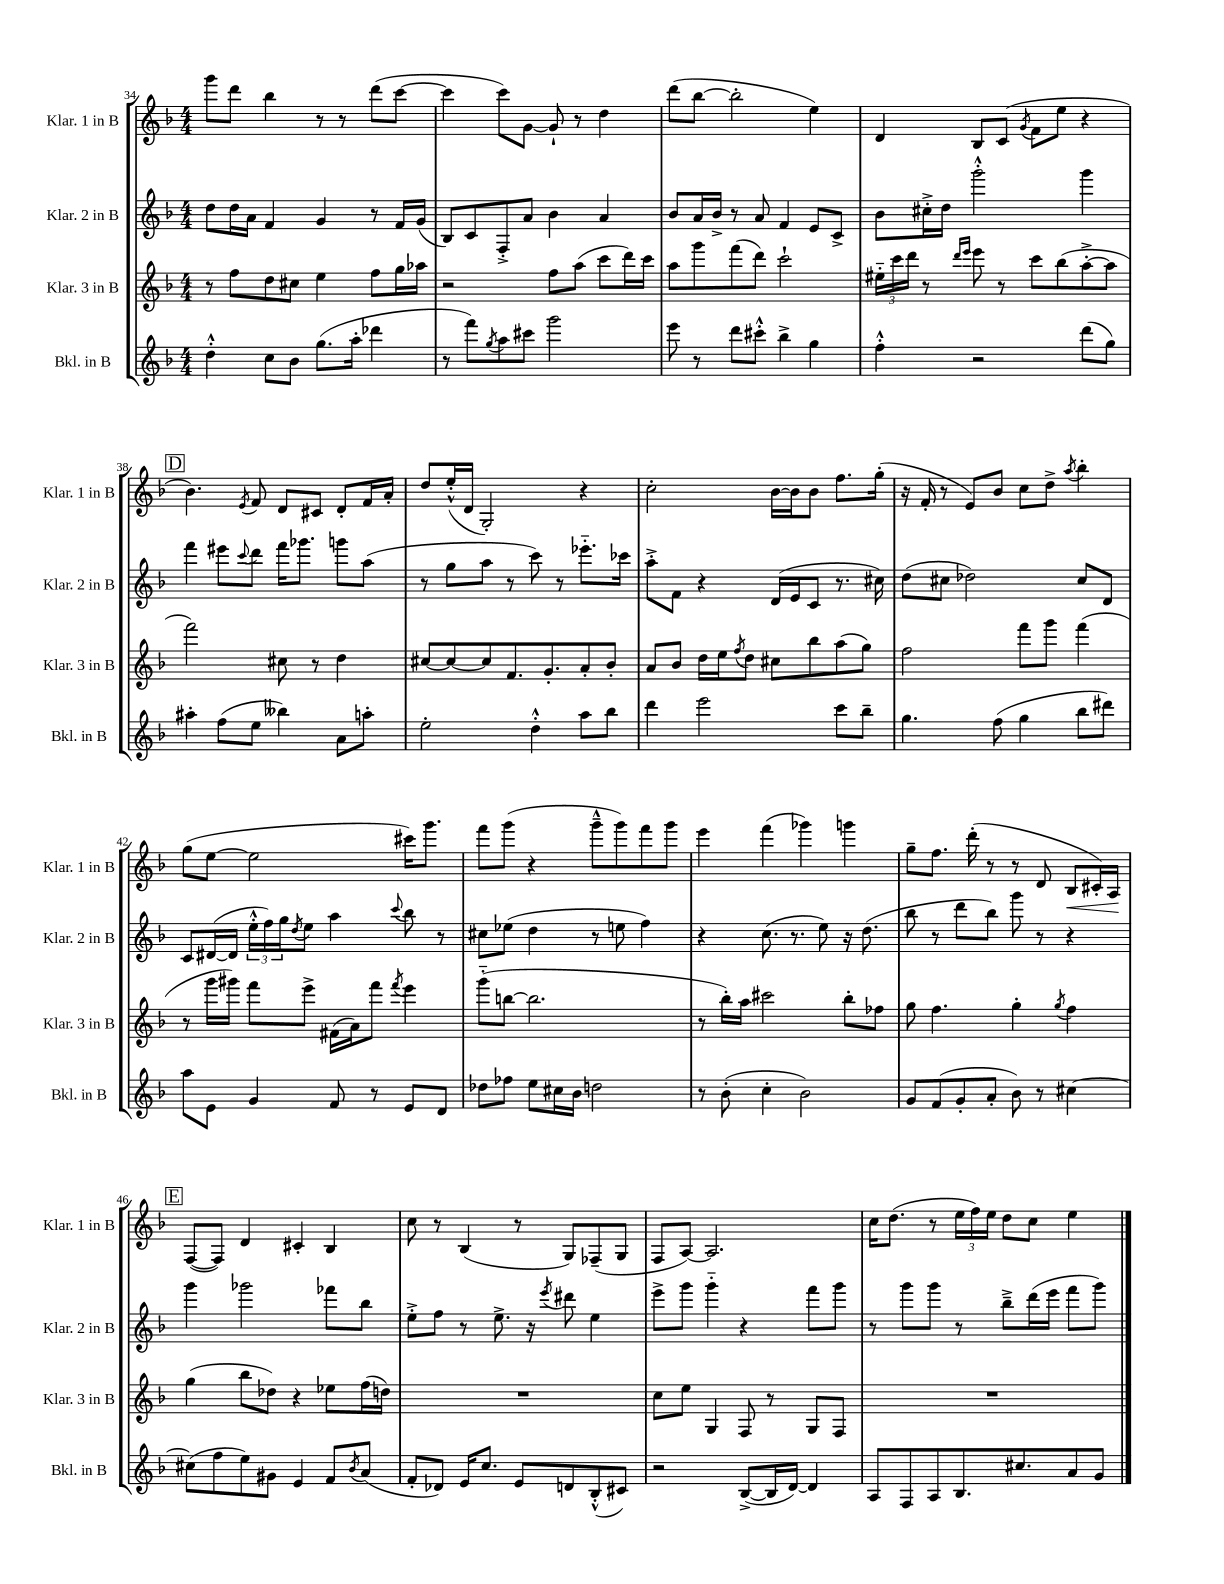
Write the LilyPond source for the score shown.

<<
\new StaffGroup <<
\new Staff = "s0" \with { instrumentName = "Klar. 1 in B" shortInstrumentName = "Klar. 1 in B" } {
    \clef treble \key f \major \numericTimeSignature \time 4/4
    g'''8 d'''8 bes''4 r8 r8 d'''8( c'''8~ |
    c'''4 c'''8) g'8~ g'8-! r8 d''4 |
    d'''8( bes''8~ bes''2-. e''4) |
    d'4 bes8 c'8( \acciaccatura { g'8 } f'8 e''8 r4 |
    \mark \markup { \box "D" } bes'4.) \acciaccatura { e'8 } f'8 d'8 cis'8 d'8-. f'16 a'16-. |
    d''8 e''16-.-^( d'16 g2-.) r4 |
    c''2-. bes'16~ bes'16 bes'8 f''8. g''16-.( |
    r16 f'16-. r8 e'8) bes'8 c''8 d''8-> \acciaccatura { a''8 } bes''4-. |
    g''8( e''8~ e''2 cis'''16) g'''8. |
    f'''8 g'''8( r4 g'''8---^ g'''8) f'''8 g'''8 |
    e'''4 f'''4( ges'''4) g'''4 |
    g''8-- f''8. d'''16-.( r8 r8 d'8 bes8\< cis'16-.) a16\! |
    \mark \markup { \box "E" } f8~( f8) d'4 cis'4-. bes4 |
    c''8 r8 bes4( r8 g8) fes8--( g8 |
    f8 a8~) a2. |
    c''16 d''8.( r8 \tuplet 3/2 { e''16 f''16) e''16 } d''8 c''8 e''4 \bar "|." |
}
\new Staff = "s1" \with { instrumentName = "Klar. 2 in B" shortInstrumentName = "Klar. 2 in B" } {
    \clef treble \key f \major \numericTimeSignature \time 4/4
    d''8 d''16 a'16 f'4 g'4 r8 f'16 g'16( |
    bes8) c'8 f8-.-> a'8 bes'4 a'4 |
    bes'8 a'16 bes'16-> r8 a'8 f'4 e'8 c'8-> |
    bes'8 cis''16-.-> d''16 g'''2-.-^ g'''4 |
    \mark \markup { \box "D" } f'''4 eis'''8 \appoggiatura { c'''8 } d'''8 f'''16 ges'''8. g'''8 a''8( |
    r8 g''8 a''8 r8 c'''8) r8 ees'''8.-_ ces'''16 |
    a''8-.-> f'8 r4 d'16( e'16 c'8 r8. cis''16) |
    d''8( cis''8 des''2) cis''8 d'8 |
    c'8 dis'16~( dis'16 \tuplet 3/2 { e''16-.-^ f''16) g''16 } \acciaccatura { d''8 } e''8 a''4 \appoggiatura { c'''8 } bes''8 r8 |
    cis''8 ees''8( d''4 r8 e''8 f''4) |
    r4 c''8.( r8. e''8) r16 d''8.( |
    bes''8 r8 d'''8 bes''8) g'''8 r8 r4 |
    \mark \markup { \box "E" } g'''4 ges'''2 fes'''8 bes''8 |
    e''8-.-> f''8 r8 e''8.-> r16 \acciaccatura { e'''8 } dis'''8 e''4 |
    e'''8-> g'''8 g'''4-_ r4 f'''8 g'''8 |
    r8 g'''8 g'''8 r8 bes''8---> d'''16( e'''16 f'''8 g'''8) \bar "|." |
}
\new Staff = "s2" \with { instrumentName = "Klar. 3 in B" shortInstrumentName = "Klar. 3 in B" } {
    \clef treble \key f \major \numericTimeSignature \time 4/4
    r8 f''8 d''8 cis''8 e''4 f''8 g''16 aes''16 |
    r2 f''8 a''8( c'''8 d'''16) c'''16 |
    a''8 g'''8 f'''8( d'''8) c'''2-! |
    \tuplet 3/2 { eis''16-_ c'''16 d'''16 } r8 \grace { d'''16 e'''16 } e'''8 r8 c'''8 bes''8( a''8~-.-> a''8 |
    \mark \markup { \box "D" } f'''2) cis''8 r8 d''4 |
    cis''8~ cis''8~ cis''8 f'8. g'8.-. a'8-. bes'8-. |
    a'8 bes'8 d''16 e''16 \acciaccatura { f''8 } d''8 cis''8 bes''8 a''8( g''8) |
    f''2 f'''8 g'''8 f'''4( |
    r8 g'''16 gis'''16) f'''8 e'''8-> fis'16( a'16) f'''8 \acciaccatura { f'''8 } e'''4 |
    g'''8-_( b''8~ b''2. |
    r8 bes''16-.) a''16 cis'''2 bes''8-. fes''8 |
    g''8 f''4. g''4-. \acciaccatura { g''8 } f''4 |
    \mark \markup { \box "E" } g''4( bes''8 des''8) r4 ees''8 f''16( d''16) |
    R1 |
    c''8 e''8 g4 f8 r8 g8 f8 |
    R1 \bar "|." |
}
\new Staff = "s3" \with { instrumentName = "Bkl. in B" shortInstrumentName = "Bkl. in B" } {
    \clef treble \key f \major \numericTimeSignature \time 4/4
    d''4-.-^ c''8 bes'8 g''8.( a''16-. des'''4 |
    r8 f'''8) \acciaccatura { g''8 } a''8 cis'''8 g'''2 |
    e'''8 r8 d'''8 cis'''8-.-^ bes''4-> g''4 |
    f''4-.-^ r2 d'''8( g''8) |
    \mark \markup { \box "D" } ais''4-. f''8( e''8 beses''4) a'8 a''8-. |
    e''2-. d''4-.-^ a''8 bes''8 |
    d'''4 e'''2 c'''8 bes''8-- |
    g''4. f''8( g''4 bes''8 dis'''8) |
    a''8 e'8 g'4 f'8 r8 e'8 d'8 |
    des''8 fes''8 e''8 cis''16 bes'16 d''2 |
    r8 bes'8-.( c''4-. bes'2) |
    g'8 f'8( g'8-. a'8-. bes'8) r8 cis''4~ |
    \mark \markup { \box "E" } cis''8( f''8 e''8) gis'8 e'4 f'8 \acciaccatura { bes'8 } a'8( |
    f'8-. des'8) e'16 c''8. e'8 d'8 bes8-.-^( cis'8) |
    r2 bes8~->( bes16 d'16~) d'4 |
    a8 f8 a8 bes8. cis''8. a'8 g'8 \bar "|." |
}
>>
>>
\layout { \context { \Score currentBarNumber = #34 } }
